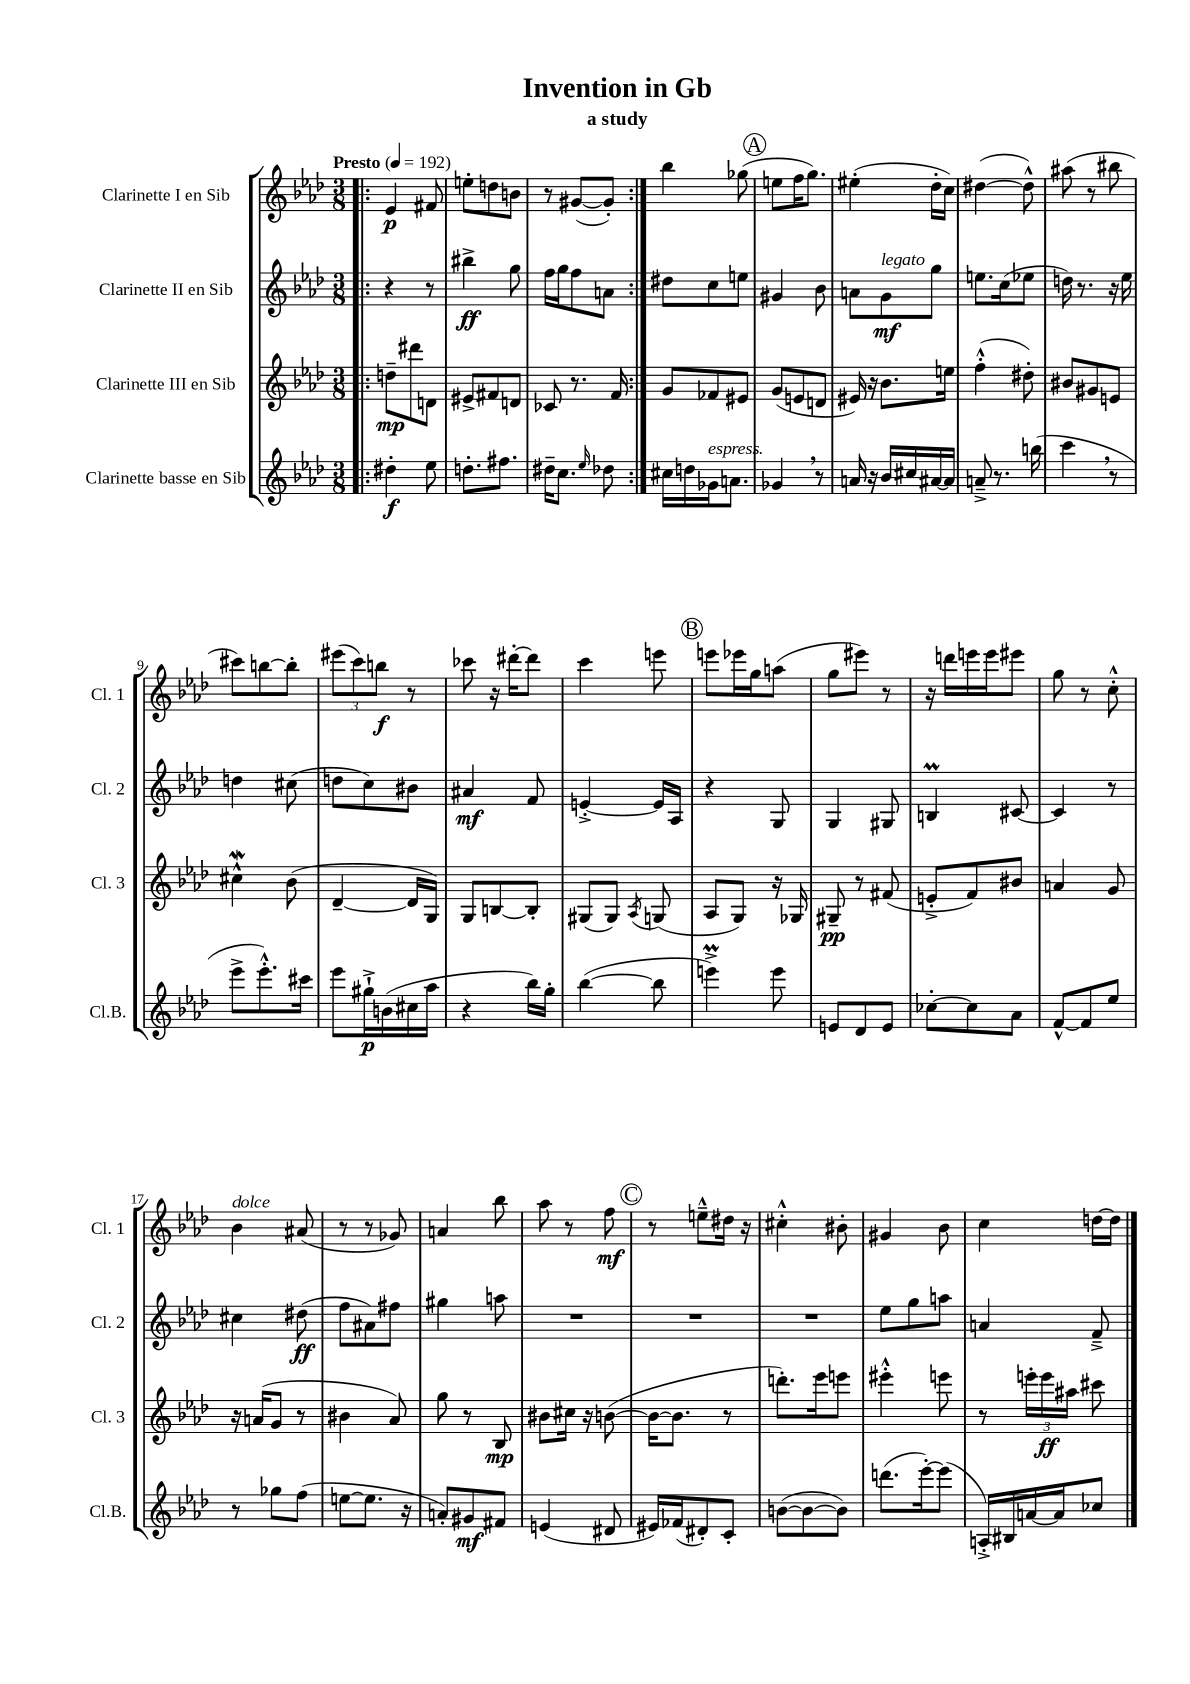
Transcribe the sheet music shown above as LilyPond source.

\header { title = "Invention in Gb" subtitle = "a study" }
<<
\new StaffGroup <<
\new Staff = "s0" \with { instrumentName = "Clarinette I en Sib" shortInstrumentName = "Cl. 1" } {
    \clef treble \key aes \major \numericTimeSignature \time 3/8 \tempo "Presto" 4 = 192
    \autoBeamOff \repeat volta 2 { \bar ".|:" ees'4\p fis'8 |
    e''8[-. d''8 b'8] |
    r8 gis'8[~( gis'8]-.) | }
    bes''4 ges''8( |
    \mark \markup { \circle "A" } e''8[ f''16 g''8.]) |
    eis''4-.( des''16[-. c''16]) |
    dis''4~( dis''8-^) |
    ais''8( r8 bis''8 |
    cis'''8[) b''8~ b''8]-. |
    \tuplet 3/2 { eis'''8[( c'''8) b''8]\f } r8 |
    ces'''8 r16 dis'''16[~-. dis'''8] |
    c'''4 e'''8 |
    \mark \markup { \circle "B" } e'''8[ ees'''16 g''16 a''8]( |
    g''8[ eis'''8]) r8 |
    r16 d'''16[ e'''16 e'''16 eis'''8] |
    g''8 r8 c''8-.-^ |
    bes'4^\markup { \italic "dolce" } ais'8( |
    r8 r8 ges'8) |
    a'4 bes''8 |
    aes''8 r8 f''8\mf |
    \mark \markup { \circle "C" } r8 e''8[---^ dis''16] r16 |
    cis''4-.-^ bis'8-. |
    gis'4 bes'8 |
    c''4 d''16[~ d''16] \bar "|." |
}
\new Staff = "s1" \with { instrumentName = "Clarinette II en Sib" shortInstrumentName = "Cl. 2" } {
    \clef treble \key aes \major \numericTimeSignature \time 3/8
    \autoBeamOff \repeat volta 2 { \bar ".|:" r4 r8 |
    bis''4->\ff g''8 |
    f''16[ g''16 f''8 a'8] | }
    dis''8[ c''8 e''8] |
    \mark \markup { \circle "A" } gis'4 bes'8 |
    a'8[ g'8\mf^\markup { \italic "legato" } g''8] |
    e''8.[ c''16( ees''8] |
    d''16) r8. r16 ees''16 |
    d''4 cis''8( |
    d''8[ c''8) bis'8] |
    ais'4\mf f'8 |
    e'4~-.-> e'16[ aes16] |
    \mark \markup { \circle "B" } r4 g8 |
    g4 gis8 |
    b4\prall cis'8~ |
    cis'4 r8 |
    cis''4 dis''8\ff( |
    f''8[ ais'8) fis''8] |
    gis''4 a''8 |
    R4. |
    \mark \markup { \circle "C" } R4. |
    R4. |
    ees''8[ g''8 a''8] |
    a'4 f'8---> \bar "|." |
}
\new Staff = "s2" \with { instrumentName = "Clarinette III en Sib" shortInstrumentName = "Cl. 3" } {
    \clef treble \key aes \major \numericTimeSignature \time 3/8
    \autoBeamOff \repeat volta 2 { \bar ".|:" d''8[--\mp dis'''8 d'8] |
    eis'8[-> fis'8 d'8] |
    ces'8 r8. f'16 | }
    g'8[ fes'8 eis'8] |
    \mark \markup { \circle "A" } g'8[( e'8 d'8] |
    eis'16) r16 bes'8.[ e''16] |
    f''4-.-^( dis''8-.) |
    bis'8[ gis'8 e'8] |
    cis''4-^\mordent bes'8( |
    des'4~-- des'16[ g16]) |
    g8[ b8~ b8]-. |
    gis8[( gis8]) \acciaccatura { aes8 } g8( |
    \mark \markup { \circle "B" } aes8[ g8]) r16 ges16 |
    gis8--\pp r8 fis'8( |
    e'8[-.-> f'8) bis'8] |
    a'4 g'8 |
    r16 a'16[( g'8] r8 |
    bis'4 aes'8) |
    g''8 r8 bes8\mp |
    bis'8[ cis''16] r16 b'8~( |
    \mark \markup { \circle "C" } b'16[~ b'8.] r8 |
    d'''8.[-.) ees'''16 e'''8] |
    eis'''4-.-^ e'''8 |
    r8 \tuplet 3/2 { e'''16[-. e'''16\ff ais''16] } cis'''8 \bar "|." |
}
\new Staff = "s3" \with { instrumentName = "Clarinette basse en Sib" shortInstrumentName = "Cl.B." } {
    \clef treble \key aes \major \numericTimeSignature \time 3/8
    \autoBeamOff \repeat volta 2 { \bar ".|:" dis''4-.\f ees''8 |
    d''8.[-. fis''8.] |
    dis''16[-- c''8.] \grace { ees''16 } des''8 | }
    cis''16[ d''16 ges'16^\markup { \italic "espress." } a'8.] |
    \mark \markup { \circle "A" } ges'4 \breathe r8 |
    a'16 r16 bes'16[ cis''16 ais'16~ ais'16] |
    a'8---> r8. b''16( |
    c'''4 \breathe r8 |
    ees'''8[-> ees'''8.-.-^) cis'''16] |
    ees'''8[ gis''16-!->\p b'16( cis''16 aes''16] |
    r4 bes''16[) g''16]-. |
    bes''4~( bes''8 |
    \mark \markup { \circle "B" } e'''4->\prall) e'''8 |
    e'8[ des'8 e'8] |
    ces''8[~-. ces''8 aes'8] |
    f'8[~-^ f'8 ees''8] |
    r8 ges''8[ f''8]( |
    e''8[~ e''8.] r16 |
    a'8[-.) gis'8\mf fis'8] |
    e'4( dis'8 |
    \mark \markup { \circle "C" } eis'16[) fes'16( dis'8-.) c'8]-. |
    b'8[~( b'8~ b'8]) |
    d'''8.[( ees'''16~-.) ees'''8]( |
    a16[-.->) bis16 a'16~ a'16 ces''8] \bar "|." |
}
>>
>>
